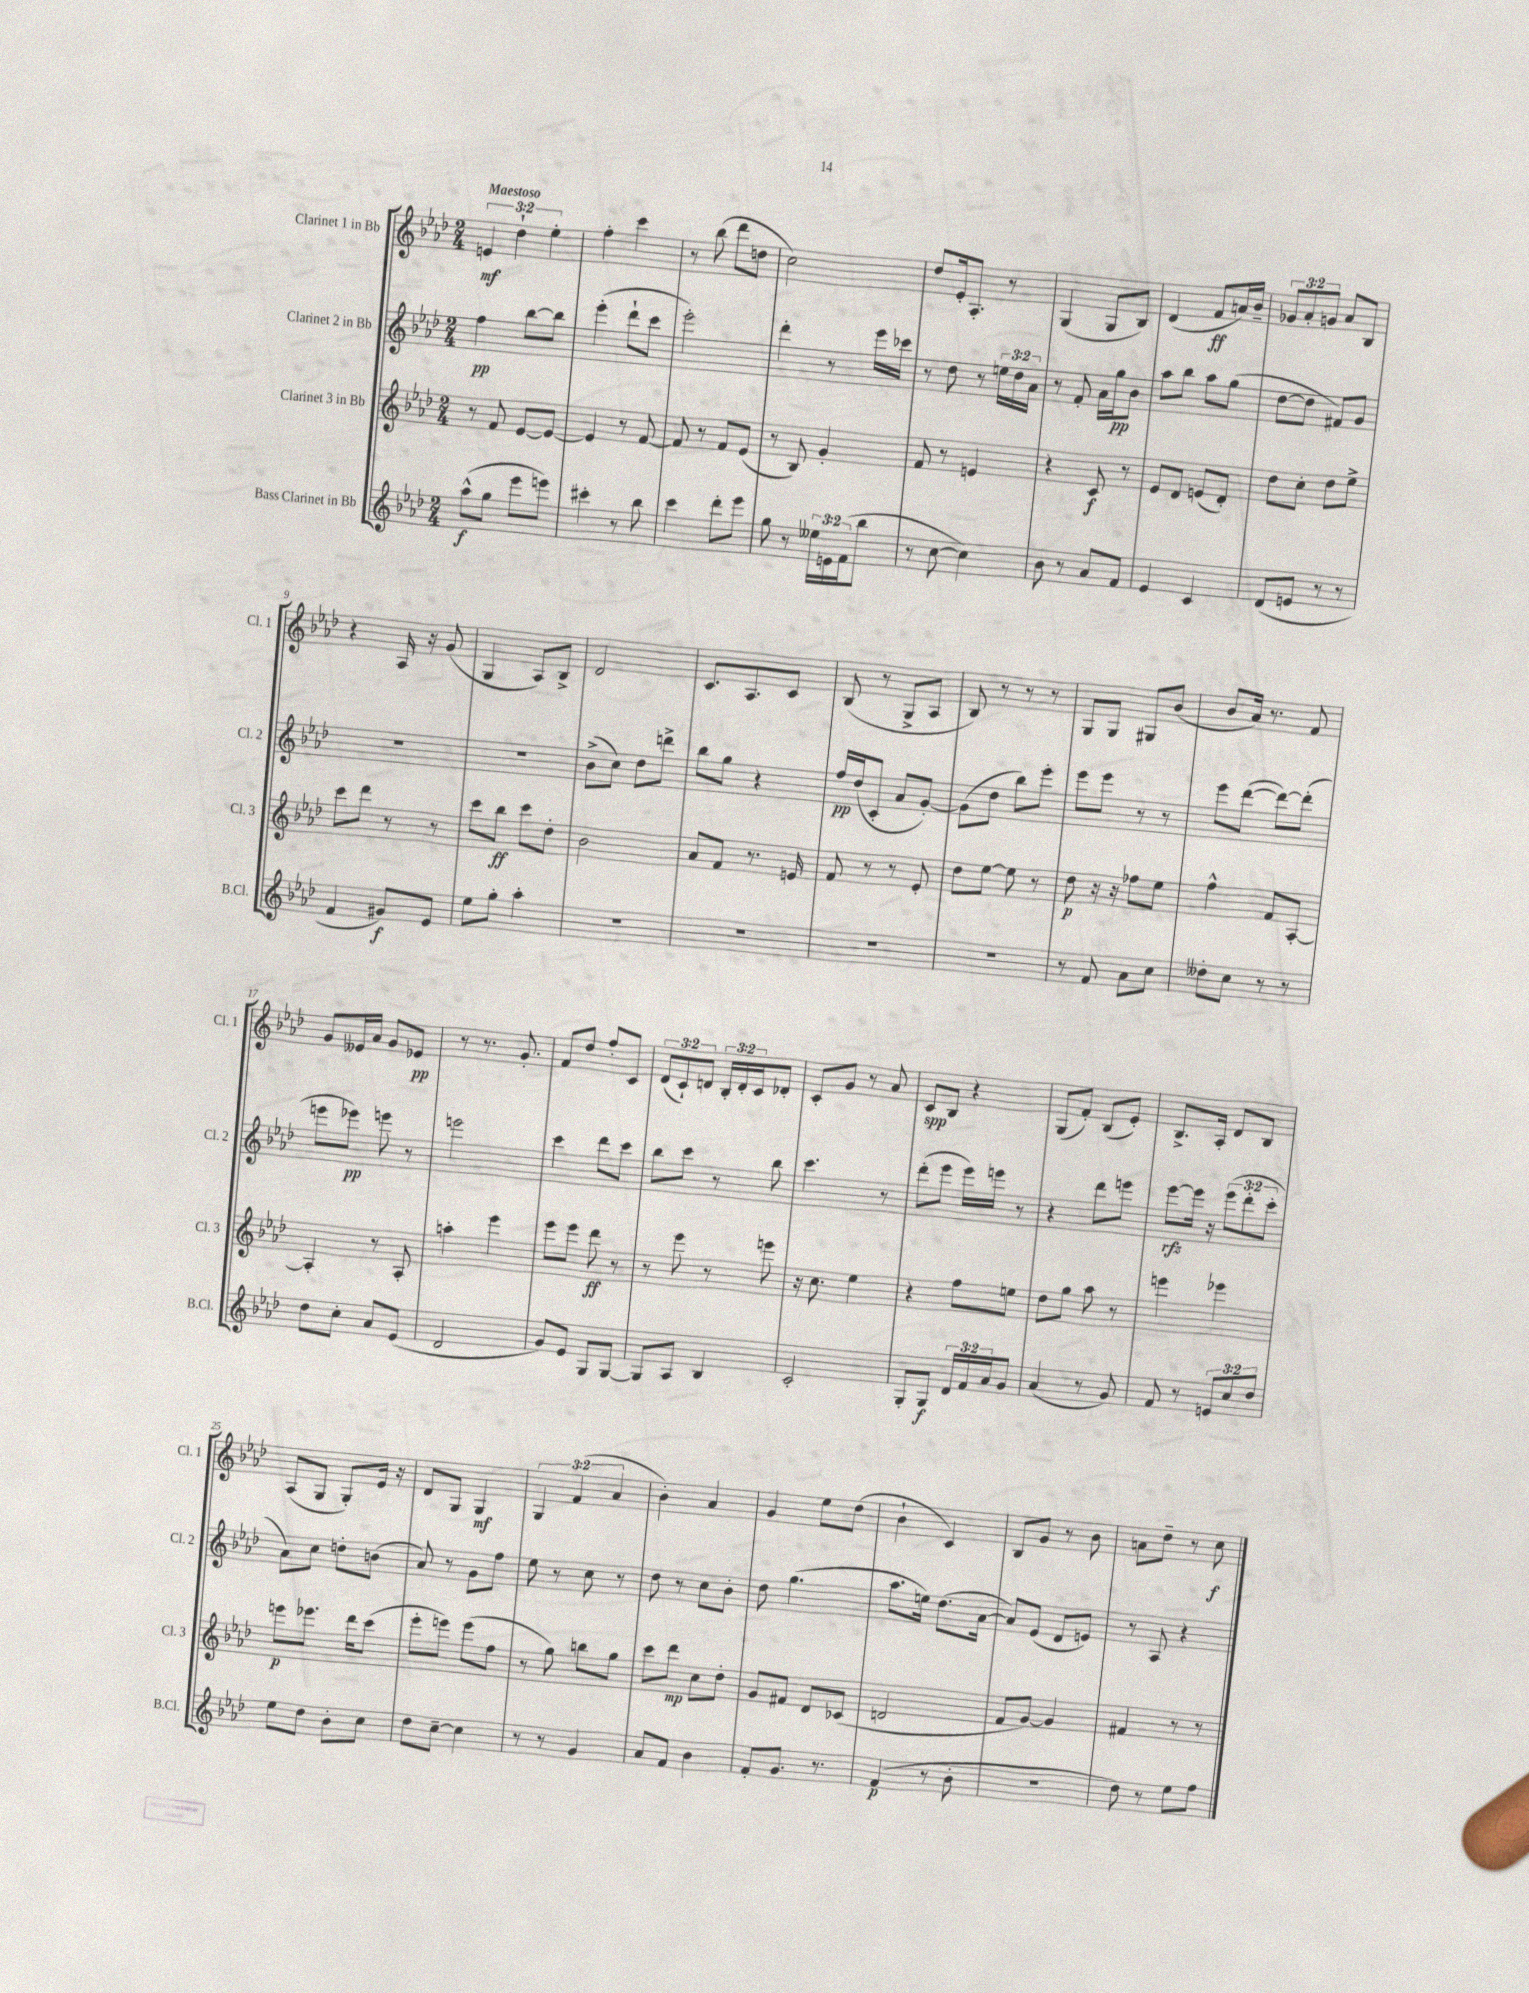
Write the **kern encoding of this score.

**kern	**kern	**kern	**kern
*staff4	*staff3	*staff2	*staff1
*clefG2	*clefG2	*clefG2	*clefG2
*k[b-e-a-d-]	*k[b-e-a-d-]	*k[b-e-a-d-]	*k[b-e-a-d-]
*M2/4	*M2/4	*M2/4	*M2/4
(8aa-^^	8r	4ff	6e
8gg	8f	.	.
.	.	.	6dd-`
8eee-	[8e-	[8bb-	.
.	.	.	6ee-'
8eee)	8e-_	8bb-]	.
=	=	=	=
4ccc#'	4e-]	(4eee-'	4ff'
8r	8r	8ddd-`	4ccc
8bb-	[8f	8ccc	.
=	=	=	=
4ccc	8f]	2eee-')	8r
.	8r	.	(8bb-
8ddd-'	8f	.	8ddd-
8eee-	(8e-	.	8dd
=	=	=	=
8gg	8r	4ddd-'	2cc)
8r	8B-)	.	.
24ee--	4g'	8r	.
24e	.	.	.
(24f	.	.	.
8bb-	.	16eee-	.
.	.	16ccc-	.
=	=	=	=
8r	8f	8r	8dd-
[8cc	8r	8dd-	16e-'
.	.	.	8.A-'
4cc])	4e	8r	.
.	.	24ee	8r
.	.	24dd-	.
.	.	24a-	.
=	=	=	=
8b-	4r	8r	(4G
8r	.	8f'	.
8a-	8c	16a-	8G
.	.	16gg	.
8f	8r	8b-	8B-)
=	=	=	=
4e-	8e-	8aa-	(4d-
.	8d-	8bb-	.
4c	(8e	8aa-	8f
.	8d-')	(8gg	16a)
.	.	.	16b-~
=	=	=	=
(8d-	8dd-	[8dd-	12g-
.	.	.	12a-'
8e	8cc'	8dd-]	.
.	.	.	12g
8r	8dd-	8f#)	8a-
8r	8ee-^	8g	8B-
=	=	=	=
4f	8ccc	2r	4r
.	8ddd-	.	.
8g#)	8r	.	16A-
.	.	.	16r
8e-	8r	.	(8g
=	=	=	=
8ee-	8ccc	2r	4G
8gg'	8bb-	.	.
4aa-'	8ccc	.	8A-)
.	8dd-'	.	8B-^
=	=	=	=
2r	2b-	(8b-^	2d-
.	.	8cc)	.
.	.	8dd-	.
.	.	8ddd^	.
=	=	=	=
2r	8a-	8bb-	8.c
.	8f	8gg	.
.	.	.	8.A-
.	8.r	4r	.
.	.	.	8c
.	16e	.	.
=	=	=	=
2r	8f	16ff	(8B-
.	.	(16dd-	.
.	8r	8c'	8r
.	8r	8a-	8G^
.	8e-'	[8g')	8A-
=	=	=	=
2r	8dd-	(8g]	8B-)
.	[8ee-	8dd-	8r
.	8ee-]	8bb-)	8r
.	8r	8eee-'	8r
=	=	=	=
8r	8dd-	8eee-	8G
8f	16r	8eee-	8G
.	16r	.	.
8a-	8ff-	8r	8G#
8cc	8ee-	8r	(8b-
=	=	=	=
8dd--'	4ff^^	8eee-	8b-
8cc	.	([8ddd-	16a-)
.	.	.	8.r
8r	8f	8ddd-_)	.
8r	[8A-'	(8ddd-']	8f
=	=	=	=
8dd-	4A-']	8eee	8g
8cc'	.	8eee-)	16e--
.	.	.	16a-
8a-	8r	8eee	8g
(8e-	8A-'	8r	8e-
=	=	=	=
2d-	4aa'	2eee	8r
.	.	.	8.r
.	4eee-	.	.
.	.	.	8.g'
=	=	=	=
8g)	8eee-	4ccc	8f
8e-	8eee-	.	8dd-
8G	8ddd-	8ddd-	8ff'
[8G	8r	8ccc	8c
=	=	=	=
8G]	8r	8bb-	(12d-
.	.	.	12c`)
8A-	8eee-	8ccc	.
.	.	.	12d
4B-	8r	8r	24B-'
.	.	.	24d'
.	.	.	24c
.	8eee	8bb-	8d-'
=	=	=	=
2c'	16r	4.ccc	8c'
.	8.cc	.	.
.	.	.	8g
.	4ee-	.	8r
.	.	8r	8a-
=	=	=	=
8G'	4r	(8ddd-'	8c
8G	.	8eee-	8B-
24d-	8ff	16eee-)	4r
24f	.	.	.
.	.	16eee	.
24a-	.	.	.
8g	8ee	8r	.
=	=	=	=
(4a-	8dd-	4r	(8G
.	8gg	.	8f')
8r	8aa-	8ddd-	(8B-
8g)	8r	8eee	8e-')
=	=	=	=
8f	4eee	[8eee-	8.B-^
8r	.	16eee-]	.
.	.	16r	16A-'
12e	4eee-	(12eee-	8d-
12cc	.	12ddd-'	.
.	.	.	8B-
12dd-	.	12ccc'	.
=	=	=	=
8ee-	8eee	8a-)	(8A-
8dd-	8.eee-	8cc	8G
8b-'	.	8dd'	8G')
.	16ddd-	.	.
8cc	(8ccc	(8b	16e-
.	.	.	16r
=	=	=	=
8dd-	8eee-'	8a-)	8d-
[8cc~	8eee)	8r	8G
4cc]	(8eee	8g	4G
.	8ff	8ff	.
=	=	=	=
8r	8r	8ee-	6G
8r	8gg)	8r	.
.	.	.	(6f
4g	8bb	8cc	.
.	.	.	6a-
.	8gg	8r	.
=	=	=	=
8a-	8ccc	8dd-	4b-')
8f	8ddd-	8r	.
4b-	8cc	8cc	4a-
.	8dd-'	8b-'	.
=	=	=	=
8f'	8g	8dd-	4g
8.g	8f#	(4.gg	.
.	8d-	.	8ee-
8.r	.	.	.
.	(8c-	.	(8dd-
=	=	=	=
(4f	2d	8.aa-	4b-`
.	.	16ee)	.
8r	.	(8.dd-	4c)
8b-'	.	.	.
.	.	[16a-	.
=	=	=	=
2r	8f	8a-])	8B-
.	[8g)	(8e-	8g
.	4g]	8d-	8r
.	.	8e)	8b-
=	=	=	=
8dd-)	4f#	8r	8a
8r	.	8A-	8dd-~
8ee-	8r	4r	8r
8ff	8r	.	8cc
==	==	==	==
*-	*-	*-	*-
